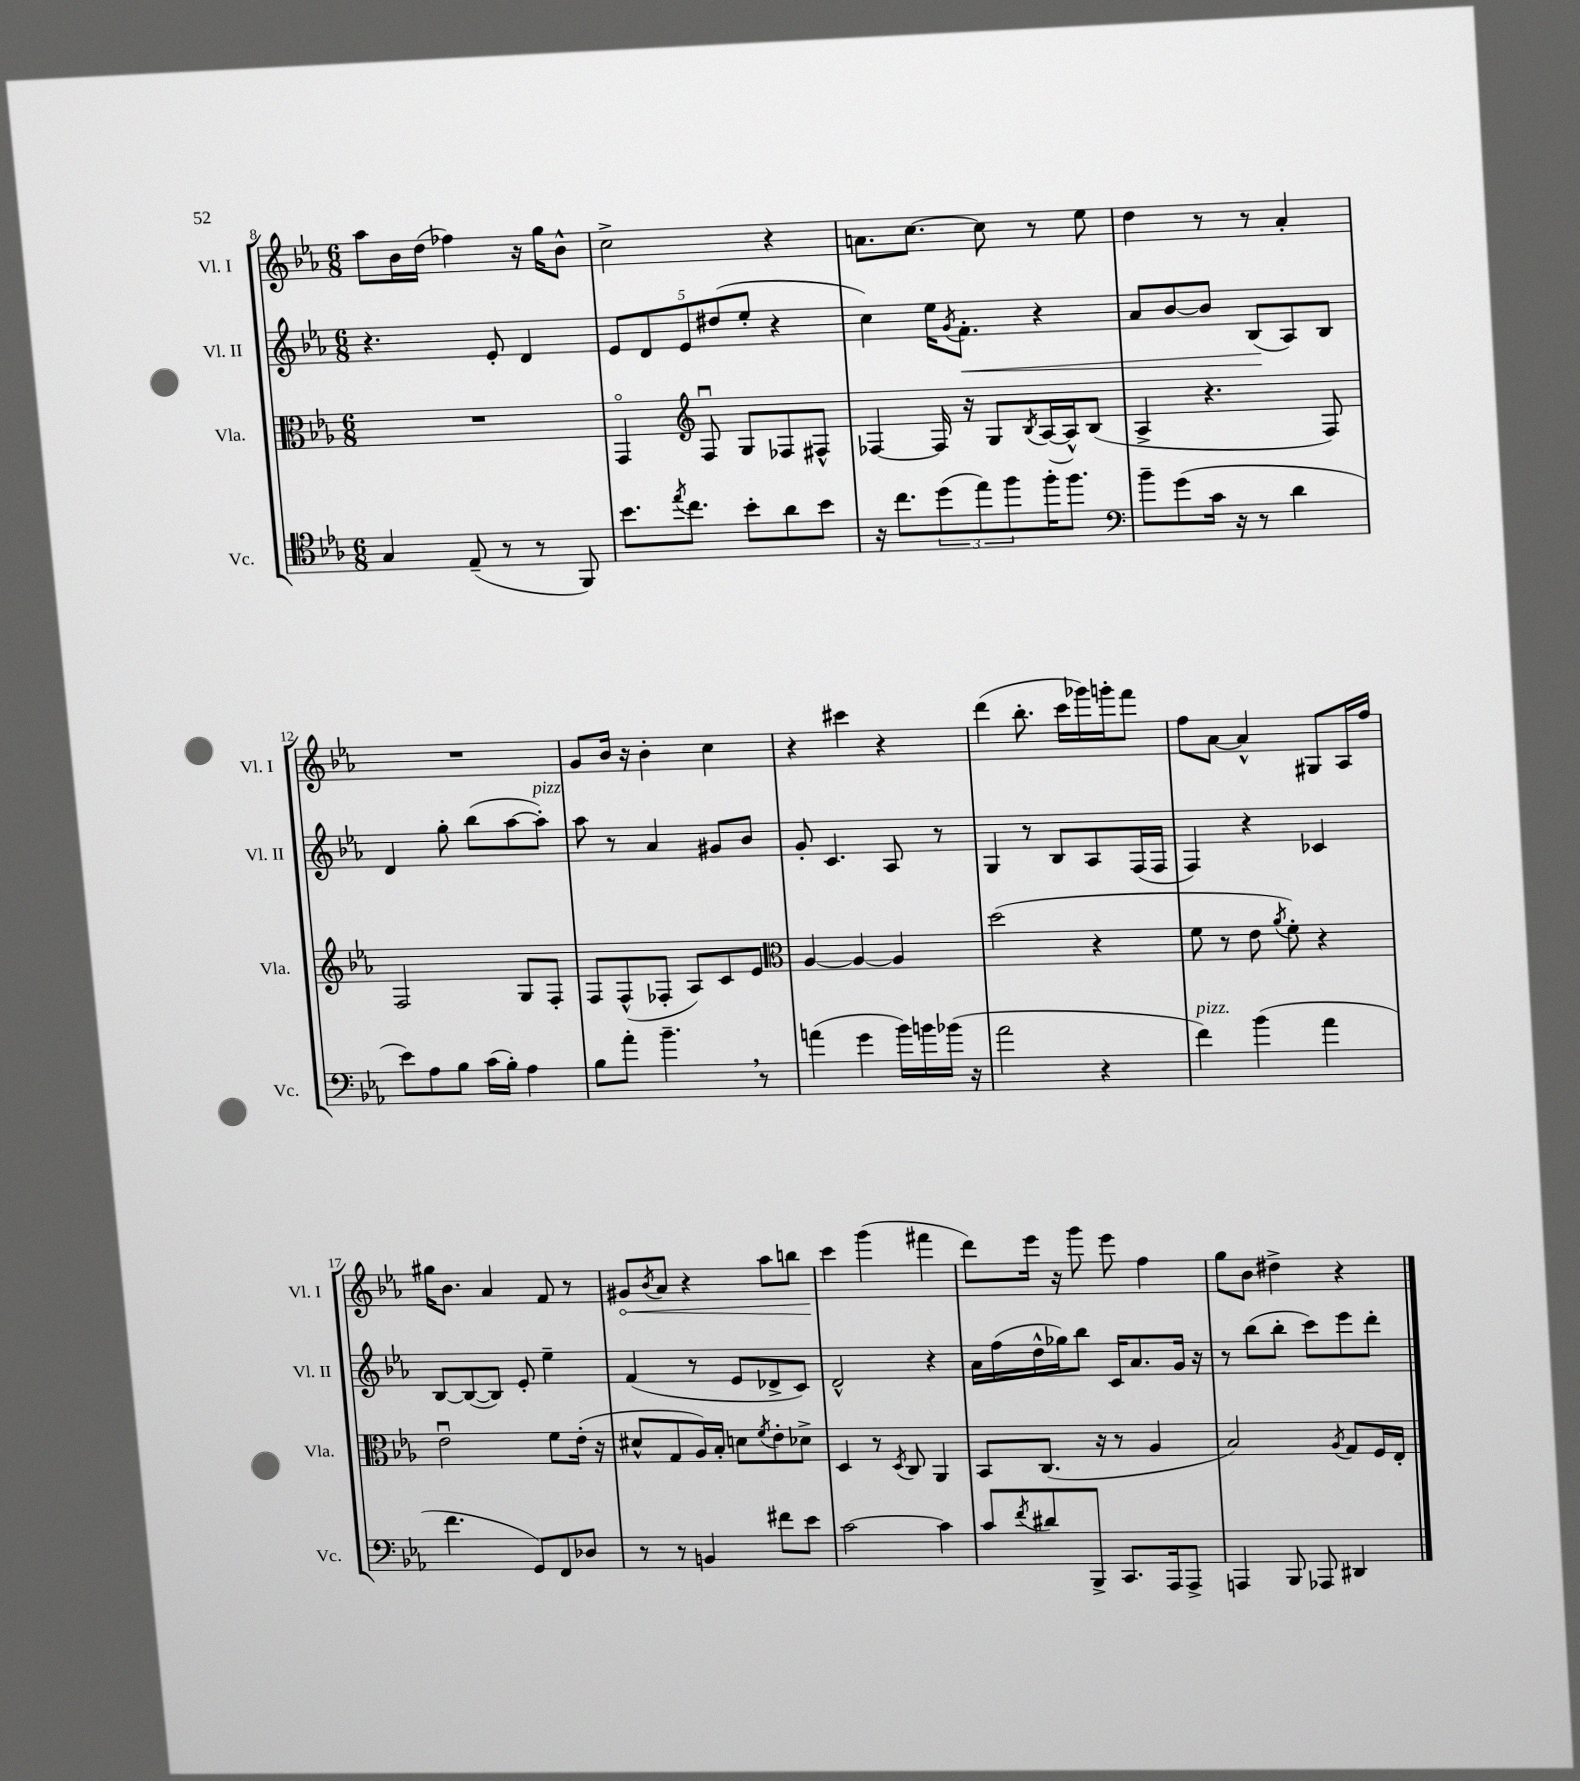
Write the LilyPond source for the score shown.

<<
\new StaffGroup <<
\new Staff = "s0" \with { instrumentName = "Vl. I" shortInstrumentName = "Vl. I" } {
    \clef treble \key ees \major \numericTimeSignature \time 6/8
    aes''8 bes'16 d''16( fes''4) r16 g''16 bes'8-^ |
    c''2-> r4 |
    a'8. c''8.~ c''8 r8 ees''8 |
    d''4 r8 r8 aes'4-. |
    R2. |
    g'8 bes'16 r16 bes'4-. c''4 |
    r4 cis'''4 r4 |
    d'''4( bes''8.-. c'''16 ges'''16) g'''16-. f'''8 |
    f''8 aes'8~ aes'4-^ gis8 aes16 f''16 |
    gis''16 bes'8. aes'4 f'8 r8 |
    \once \override Hairpin.circled-tip = ##t gis'8\< \acciaccatura { bes'8 } aes'8 r4 aes''8 b''8 |
    c'''4\! g'''4( fis'''4 |
    d'''8) ees'''16 r16 g'''8 ees'''8 f''4 |
    g''8 bes'8 dis''4-> r4 \bar "|." |
}
\new Staff = "s1" \with { instrumentName = "Vl. II" shortInstrumentName = "Vl. II" } {
    \clef treble \key ees \major \numericTimeSignature \time 6/8
    r4. ees'8-. d'4 |
    \tuplet 5/4 { ees'8 d'8 ees'8 dis''8( ees''8-. } r4 |
    c''4) ees''16 \acciaccatura { g'8 } f'8.-.\< r4 |
    aes'8 bes'8~ bes'8 bes8\!( aes8) bes8 |
    d'4 g''8-. bes''8( aes''8~ aes''8-.^\markup { \italic "pizz." }) |
    aes''8 r8 aes'4 gis'8 bes'8 |
    g'8-. c'4. aes8 r8 |
    g4 r8 bes8 aes8 f16( f16 |
    f4) r4 ces'4 |
    bes8~ bes8~( bes8) ees'8-. ees''4-- |
    f'4( r8 ees'8 des'8-> c'8) |
    d'2-^ r4 |
    aes'16 f''16( d''16-^ ges''16) bes''8 c'16 aes'8. g'16 r16 |
    r8 bes''8( bes''8-. c'''8) ees'''8 d'''8-. \bar "|." |
}
\new Staff = "s2" \with { instrumentName = "Vla." shortInstrumentName = "Vla." } {
    \clef alto \key ees \major \numericTimeSignature \time 6/8
    R2. |
    g,4\flageolet \clef treble f8\downbow g8 fes8 fis8-^ |
    fes4~ fes16 r16 g8 \acciaccatura { bes8 } aes16~( aes16-^) bes8( |
    aes4-> r4. f8) |
    f2 g8 f8-. |
    f8 f8-^( fes8-. aes8) c'8 ees'8 |
    \clef alto aes4~ aes4~ aes4 |
    d''2( r4 |
    f'8 r8 ees'8 \acciaccatura { aes'8 } f'8-.) r4 |
    ees'2\downbow f'8 ees'16-.( r16 |
    dis'8-^ g8 aes16) bes16-. d'8 \acciaccatura { f'8 } ees'8-. des'8-> |
    d4 r8 \acciaccatura { d8 } c8 aes,4 |
    bes,8 c8.( r16 r8 aes4 |
    bes2) \acciaccatura { aes8 } g8 f16 ees16-. \bar "|." |
}
\new Staff = "s3" \with { instrumentName = "Vc." shortInstrumentName = "Vc." } {
    \clef tenor \key ees \major \numericTimeSignature \time 6/8
    g4 ees8--( r8 r8 f,8) |
    bes'8. \acciaccatura { ees''8 } c''8. bes'8-. aes'8 bes'8 |
    r16 c''8. \tuplet 3/2 { d''8( ees''8) f''8 } f''16-. f''8. |
    \clef bass bes'8-- g'8( c'16 r16 r8 d'4 |
    ees'8) aes8 bes8 c'16( bes16-.) aes4 |
    bes8 aes'8-. bes'4.-- \breathe r8 |
    a'4( g'4 bes'16) b'16 bes'16( r16 |
    aes'2 r4 |
    f'4^\markup { \italic "pizz." }) bes'4( aes'4 |
    f'4. g,8) f,8 des8 |
    r8 r8 b,4 fis'8 ees'8 |
    c'2~ c'4 |
    c'8 \acciaccatura { f'8 } dis'8 bes,,8-> c,8. aes,,16 aes,,8-> |
    a,,4 bes,,8 aes,,8 dis,4 \bar "|." |
}
>>
>>
\layout { \context { \Score currentBarNumber = #8 } }
